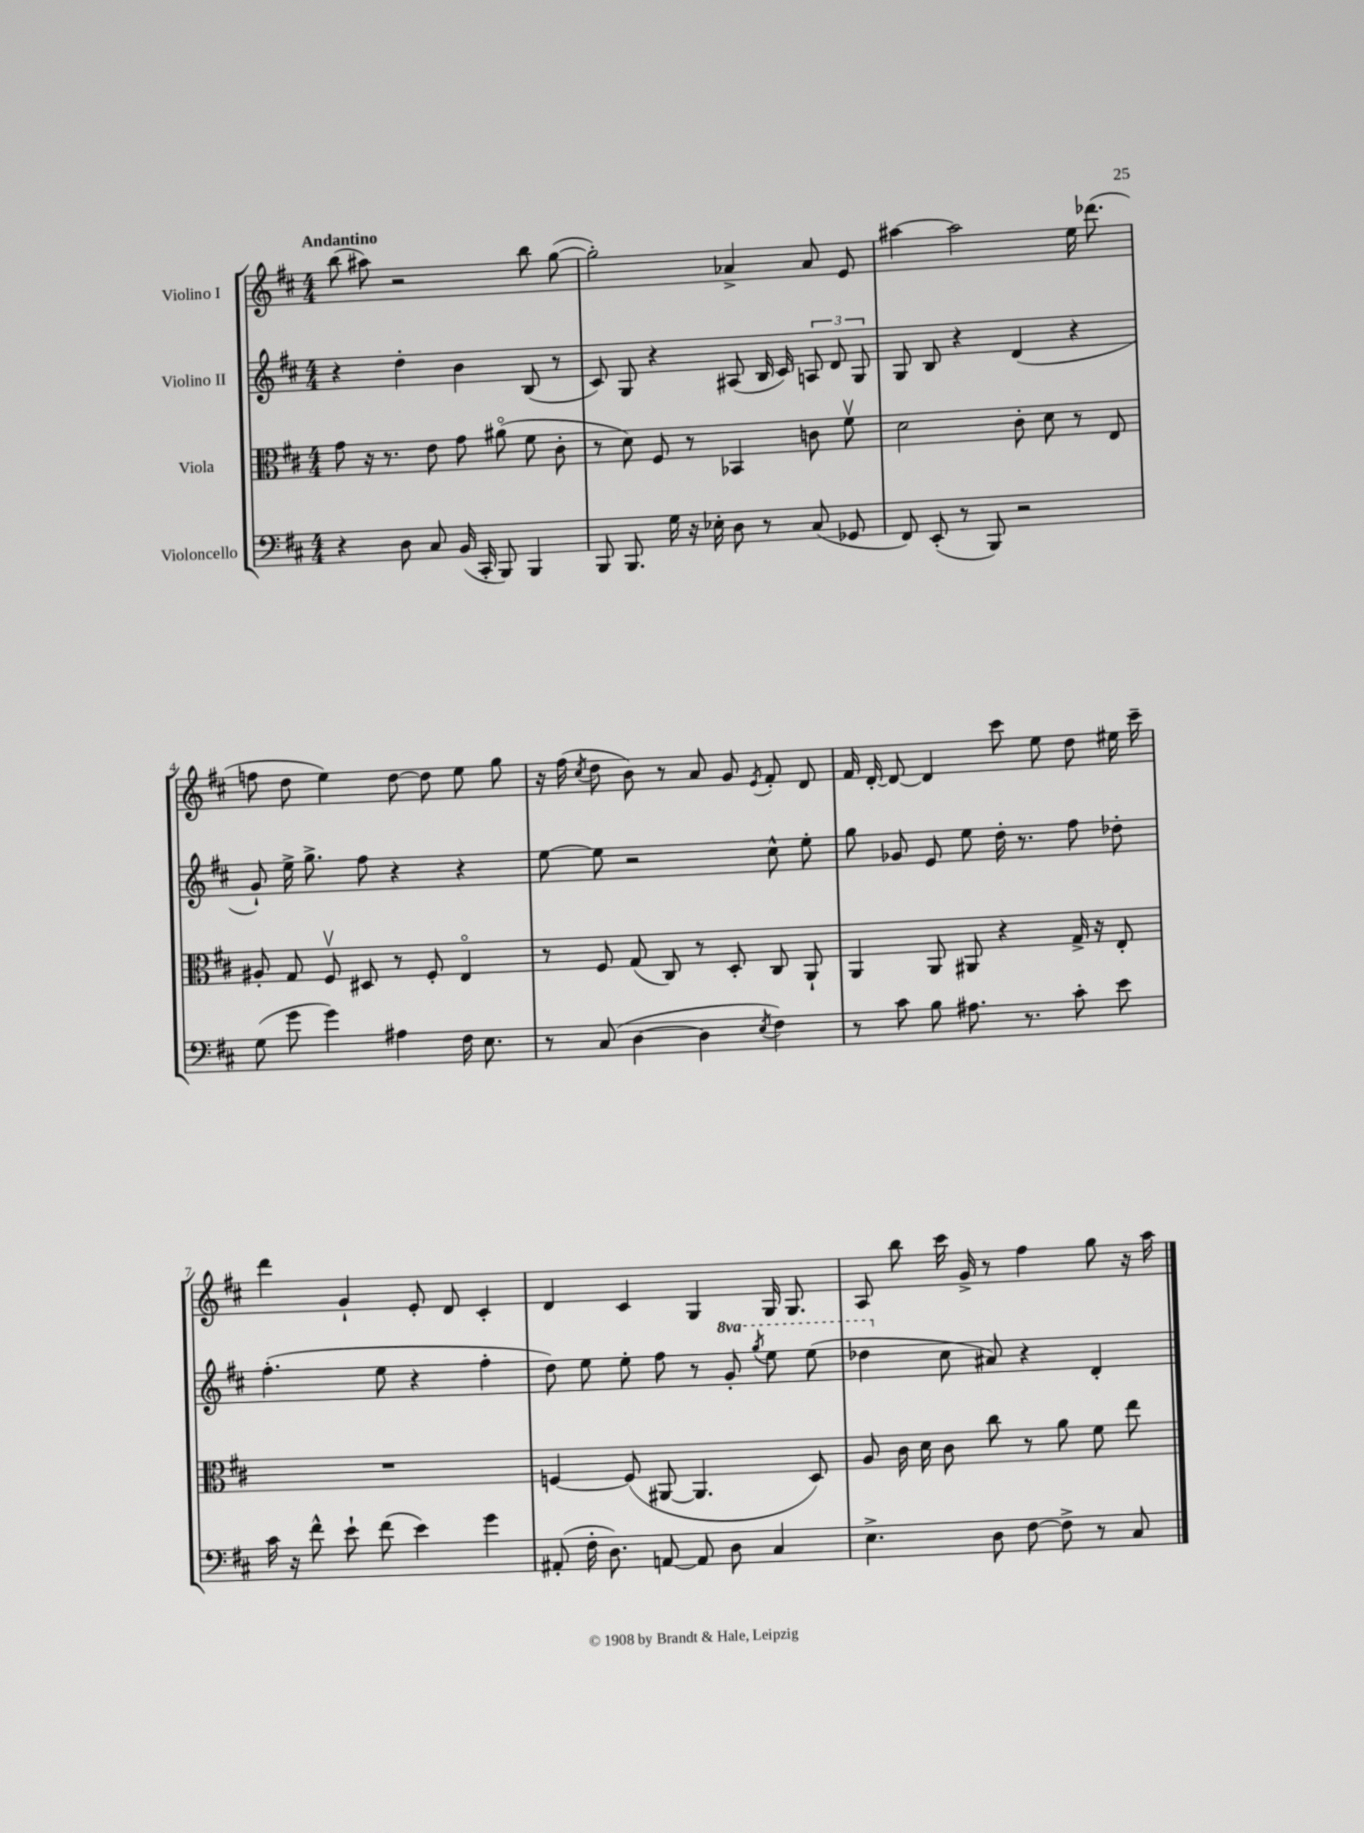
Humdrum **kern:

**kern	**kern	**kern	**kern
*staff4	*staff3	*staff2	*staff1
*clefF4	*clefC3	*clefG2	*clefG2
*k[f#c#]	*k[f#c#]	*k[f#c#]	*k[f#c#]
*M4/4	*M4/4	*M4/4	*M4/4
4r	8g\	4r	(8bb\
.	16r	.	8aa#\)
.	8.r	.	.
8D\	.	4dd'\	2r
8C#/	8e\	.	.
(16BB/	8g\	4b\	.
16CC#'/	.	.	.
8BBB/)	(8a#o\	.	.
4BBB/	8f#\	(8B/	8bb\
.	8c#'\	8r	([8gg\
=	=	=	=
8BBB/	8r	8c#/)	2gg'\])
8.BBB/	8d\)	8G/	.
.	8F#/	4r	.
16G\	.	.	.
16r	8r	.	.
16E-'\	.	.	.
8D\	4BB-/	(8A#/	4a-^/
8r	.	16B/	.
.	.	16c#/)	.
(8C#/	8c\	12A/	8a-/
.	.	12d/	.
8GG-/	8f#v\	.	8e/
.	.	12G/	.
=	=	=	=
8FF#/)	2d\	8G/	[4aa#\
(8EE'/	.	8B/	.
8r	.	4r	2aa#\]
8BBB/)	.	.	.
2r	8c#'\	(4d/	.
.	8d\	.	.
.	8r	4r	16ee\
.	.	.	(8.ddd-\
.	8E/	.	.
=	=	=	=
(8G\	8A#'/	8g`/)	8ff\
8g\	8G/	16ee^\	8dd\
.	.	8.gg^\	.
4g\)	8F#v/	.	4ee\)
.	8D#/	8ff#\	.
4A#\	8r	4r	[8dd\
.	8F#'/	.	8dd\]
16F#\	4Eo/	4r	8ee\
8.E\	.	.	.
.	.	.	8gg\
=	=	=	=
8r	8r	[8ee\	16r
.	.	.	(16ff#\
.	.	.	8qcc#/
(8C#/	8F#/	8ee\]	8dd\
[4D\	(8G/	2r	8b\)
.	8C#/)	.	8r
4D\]	8r	.	8a/
.	8D'/	.	8g/
8qE/	.	.	8qe/
4F#\)	8C#/	8cc#^^\	8f#'/
.	8AA`/	8ee'\	8d/
=	=	=	=
8r	4AA/	8gg\	16f#/
.	.	.	[16d'/
8c#\	.	8g-/	8d/_
8B\	8AA/	8e/	4d/]
8.A#\	8AA#/	8ee\	.
.	4r	16dd'\	8ccc#\
8.r	.	8.r	.
.	.	.	8ee\
8c#'\	16G^/	8ff#\	8dd\
.	16r	.	.
8e\	8E'/	8dd-'\	16ee#\
.	.	.	16ccc#~\
=	=	=	=
16c#\	1r	(4.ff#'\	4ddd\
16r	.	.	.
8f#^^\	.	.	.
8e`\	.	.	4g`/
(8f#\	.	8ee\	.
4e\)	.	4r	8e'/
.	.	.	8d/
4g\	.	4ff#'\	4c#'/
=	=	=	=
(8AA#'/	[4F/	8dd\)	4d/
16F#'\	.	8ee\	.
8.D\)	.	.	.
.	(8F/]	8ee'\	4c#/
[8AA/	[8AA#/	8ff#\	.
8AA/]	4.AA#/]	8r	4G/
8D\	.	8gg'/	.
.	.	8qggg/	.
4C#/	.	8eee\	16G/
.	.	.	8.G/
.	8D/)	(8eee\	.
=	=	=	=
4.E^\	8A/	4ddd-\	8A/
.	16c#\	.	8bb\
.	16d\	.	.
.	8c#\	8cc#\	16ccc#\
.	.	.	16g^/
8D\	8cc#\	8a#/)	8r
[8F#\	8r	4r	4ff#\
8F#^\]	8a\	.	.
8r	8f#\	4d'/	8gg\
8C#/	8ee\	.	16r
.	.	.	16aa\
==	==	==	==
*-	*-	*-	*-
